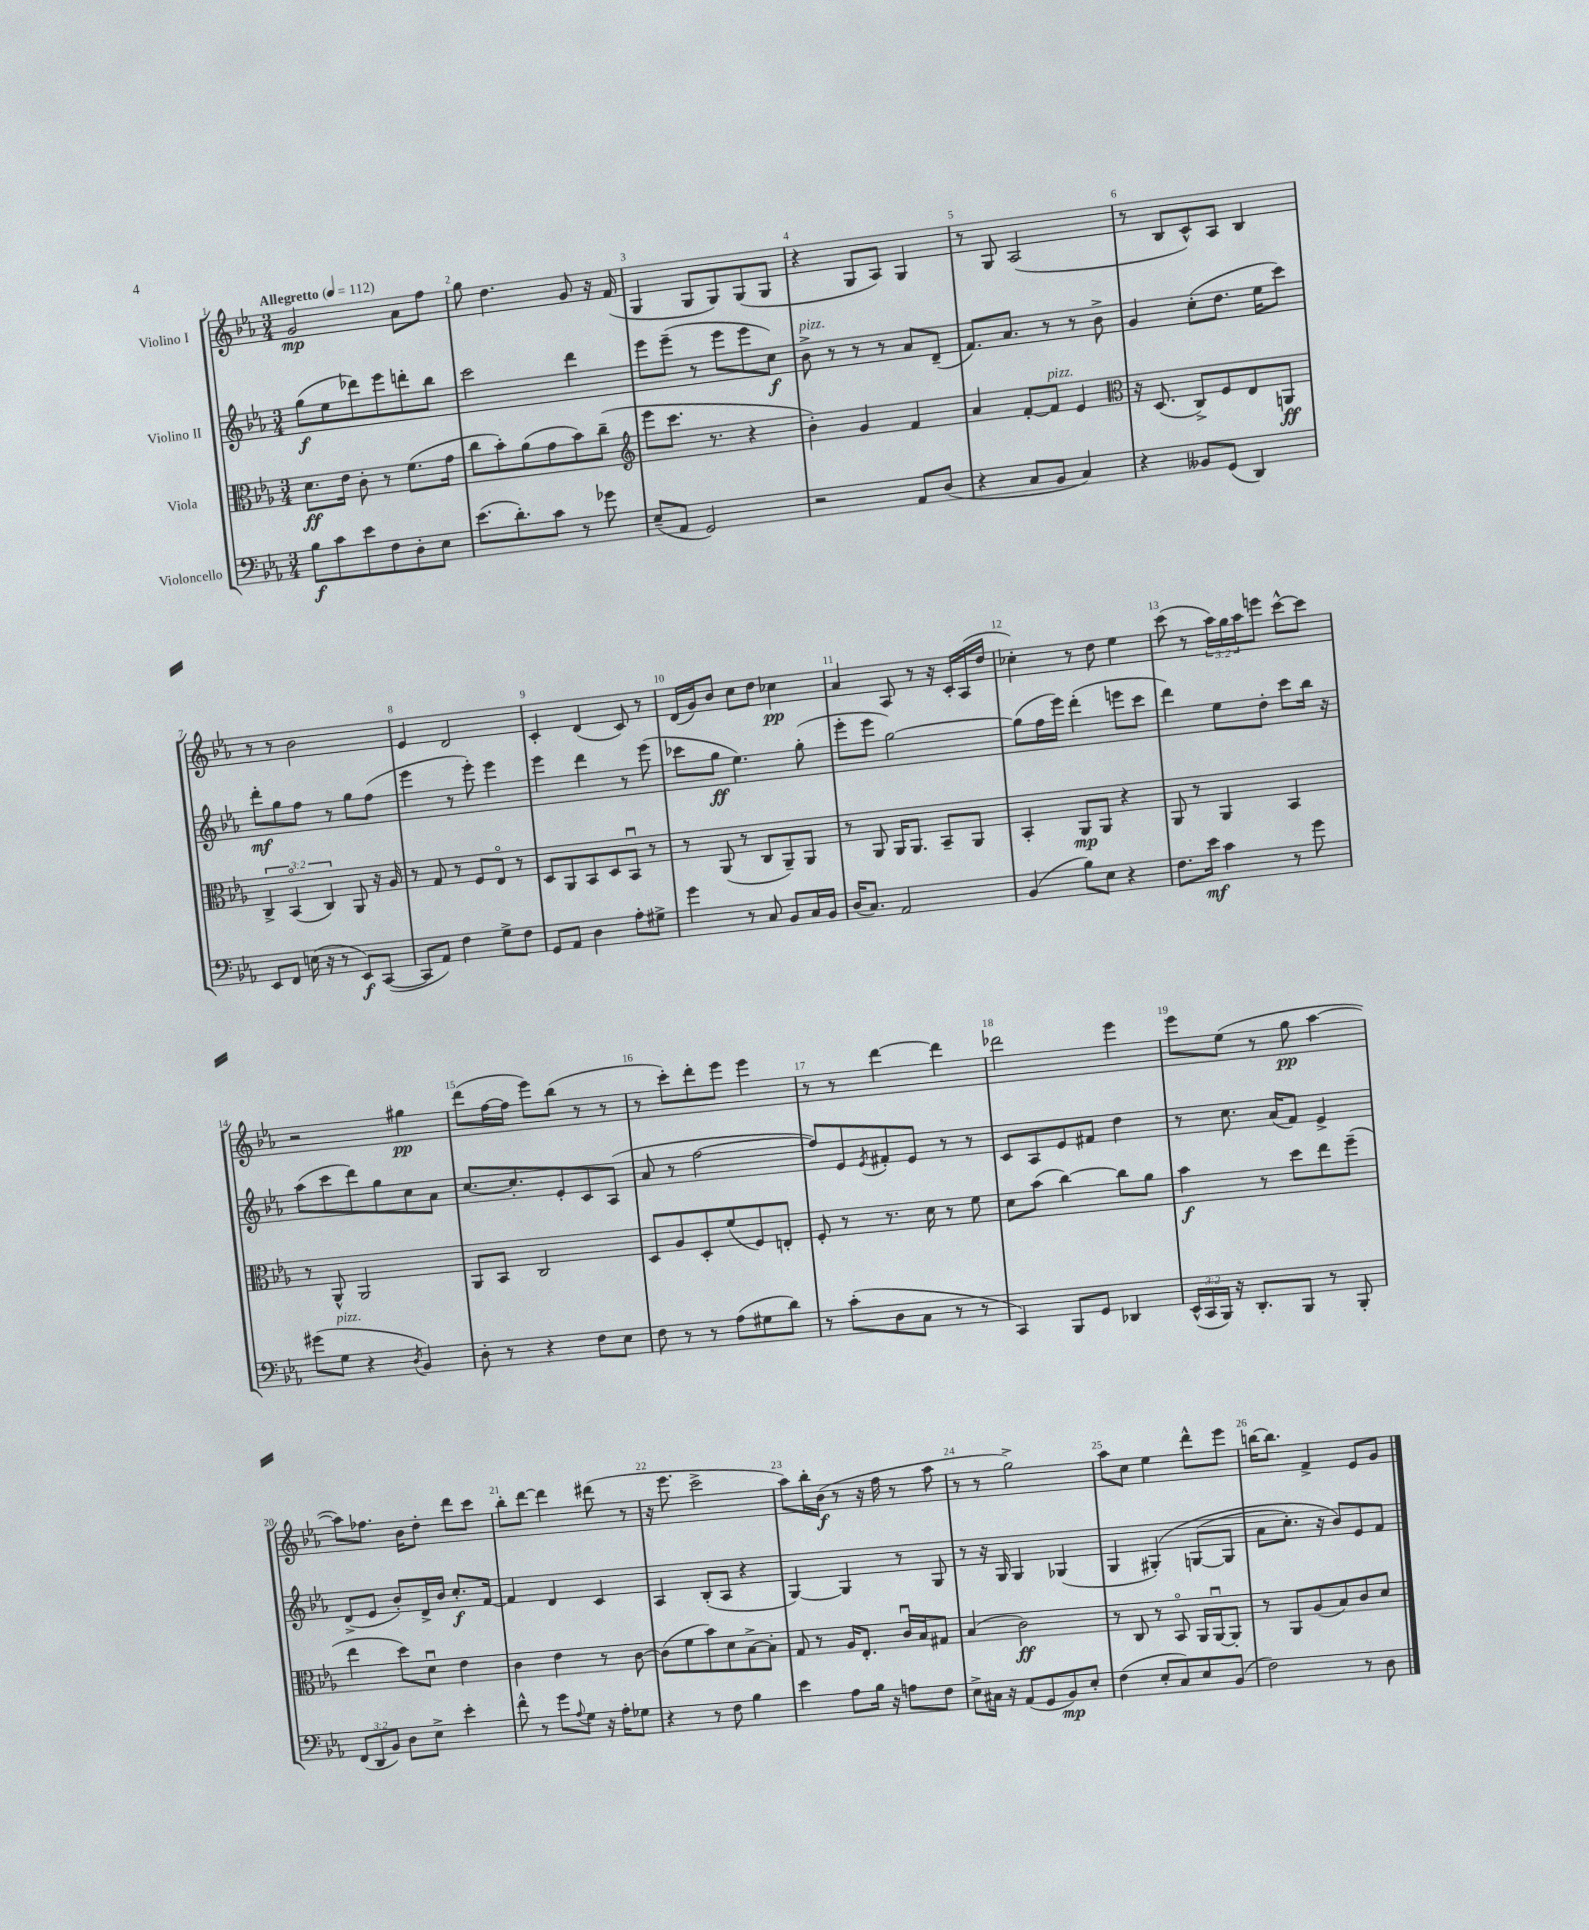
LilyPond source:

<<
\new StaffGroup <<
\new Staff = "s0" \with { instrumentName = "Violino I" } {
    \clef treble \key ees \major \numericTimeSignature \time 3/4 \override Staff.TupletNumber.text = #tuplet-number::calc-fraction-text \tempo "Allegretto" 4 = 112
    g'2\mp aes'8 f''8 |
    g''8 d''4. g'8 r16 f'16( |
    g4 g8 g8) g8( g8 |
    r4 g8 aes8) g4 |
    r8 g8 aes2( |
    r8 bes8 c'8-^) aes8 bes4 |
    r8 r8 bes'2 |
    ees'4 d'2 |
    c'4-. d'4( c'8) r8 |
    d'16( g'16) bes'8 c''8 d''8 ces''4\pp |
    aes'4 aes8 r8 r16 c'16-. aes16( d''16 |
    ces''4-.) r8 d''8 ees''4 |
    c'''8( r8 \tuplet 3/2 { aes''16) g''16 aes''16 } e'''8 c'''8~-^ c'''8 |
    r2 gis''4\pp |
    d'''8( f''16~ f''16 ees'''8) bes''8( r8 r8 |
    r8 c'''8-.) d'''8-. ees'''8 ees'''4 |
    r8 r8 d'''4~ d'''4 |
    des'''2 ees'''4 |
    ees'''8 ees''8( r8 g''8\pp aes''4~ |
    aes''8) fes''8. bes'16 d''8-. d'''8 c'''8 |
    bes''8-. d'''8~ d'''4 dis'''8( r8 |
    r16 ees'''8. c'''2-> |
    aes''8) bes''16-. bes'16\f( r8 r16 f''16 r8 aes''8 |
    r8 r8 g''2->) |
    aes''8 c''8 ees''4 d'''8-^ ees'''8 |
    b''16~ b''8. f'4-> ees'8 g'8 \bar "|." |
}
\new Staff = "s1" \with { instrumentName = "Violino II" } {
    \clef treble \key ees \major \numericTimeSignature \time 3/4
    g''8\f( ees''8 des'''8) ees'''8 d'''8-. bes''8 |
    c'''2 d'''4 |
    ees'''8 ees'''8--( r8 ees'''8 ees'''8 c''8\f) |
    bes'8->^\markup { \italic "pizz." } r8 r8 r8 aes'8 d'8--( |
    f'8.) aes'8. r8 r8 bes'8-> |
    g'4 c''8-.( d''8. ees''16 c'''8) |
    d'''8-.\mf g''8 f''8 r8 g''8 f''8( |
    ees'''4 r8 ees'''8-.) ees'''4 |
    ees'''4 d'''4 r8 ees'''8( |
    ces'''8 g''8\ff ees''4.) g''8-.( |
    ees'''8-. ees'''8 g''2~) |
    g''8( f''16 ees'''16) d'''4-.( e'''8 c'''8 |
    d'''4) ees''8 d''8-. c'''8 bes''16 r16 |
    aes''8( c'''8 d'''8) g''8 c''8 aes'8 |
    c''8.~ c''8.-. ees'8-. c'8 aes8( |
    aes'8 r8 f''2~ |
    f''8) ees'8 \acciaccatura { ees'8 } fis'8-. ees'8 r8 r8 |
    c'8 aes8 ees'8 fis'8 d''4 |
    r8 c''8. aes'16( f'8) ees'4-> |
    d'8->( ees'8 bes'8-.) d'16-> bes'16 c''8.-.\f f'16~ |
    f'4 d'4 c'4 |
    aes4 bes8-.( aes8 r4 |
    g4~) g4 r8 g8 |
    r8 r16 g16 g4 ges4( |
    g4 gis4-.)\( g8~( g8 |
    aes'8 c''8.-.) r16 bes'8\) ees'8 f'8 \bar "|." |
}
\new Staff = "s2" \with { instrumentName = "Viola" } {
    \clef alto \key ees \major \numericTimeSignature \time 3/4 \override Staff.TupletNumber.text = #tuplet-number::calc-fraction-text
    d'8.\ff ees'16 c'8-. r8 f'8.( g'16 |
    c''8 bes'8-.) aes'8( g'8 bes'8) c''8--( |
    \clef treble ees'''8 c'''8. r8. r4 |
    bes'4-.) g'4 f'4 |
    aes'4 f'8~-. f'8^\markup { \italic "pizz." } ees'4 |
    \clef alto r16 d8.( c8->) f8 ees8 a,8\ff |
    \tuplet 3/2 { c4-> bes,4\flageolet( c4) } aes,8 r16 aes16 |
    r8 g8 r8 f8 ees8\flageolet r8 |
    d8 aes,8 bes,8 d8 bes,8\downbow r8 |
    r8 aes,8( r8 c8 aes,8--) aes,8 |
    r8 aes,8 aes,16 aes,8. bes,8-- aes,8 |
    bes,4-. aes,8\mp aes,8 r4 |
    aes,8 r8 aes,4 bes,4 |
    r8 aes,8-^ aes,2 |
    aes,8 bes,8 c2 |
    d8 aes8 d8-. f'8( f8) e8-. |
    f8-. r8 r8. d'16 r8 f'8 |
    d'8 bes'8( c''4~) c''8 aes'8 |
    bes'4\f r8 d''8 ees''8 f''8--( |
    ees''4 d''8) d'8\downbow ees'4 |
    c'4 ees'4 r8 c'8~ |
    c'8( f'8 bes'8) d'8 bes8~-> bes8-. |
    g8 r8 aes16 ees8.-. c'16\downbow bes16 gis8 |
    bes4( c'2\ff) |
    r8 c8 r8 bes,8\flageolet aes,16 aes,16~\downbow aes,8-. |
    r8 aes,8 aes8( bes8) c'8 d'8 \bar "|." |
}
\new Staff = "s3" \with { instrumentName = "Violoncello" } {
    \clef bass \key ees \major \numericTimeSignature \time 3/4 \override Staff.TupletNumber.text = #tuplet-number::calc-fraction-text
    bes8\f c'8 ees'8 f8 d8-. ees8 |
    ees'8.( d'8.-.) c'8 r8 ges'8 |
    ees8--( aes,8 g,2) |
    r2 aes,8 d8( |
    r4 c8 bes,8 c4) |
    r4 beses,8 g,8( d,4) |
    ees,8 f,8 e16( r16 r8 ees,8\f) c,8~( |
    c,8 aes,8) f4 g8-> f8 |
    g,8 aes,8 d4 aes8-. gis8-> |
    g'4 r8 c8 bes,8 c16 bes,16 |
    d16( c8.) aes,2 |
    bes,4( bes8) ees8 r4 |
    f8. ees'16\mf c'4 r8 g'8 |
    gis'8( g8^\markup { \italic "pizz." } r4 \acciaccatura { d8 } bes,4) |
    d8-. r8 r4 f8 ees8 |
    f8 r8 r8 aes8( gis8 d'8) |
    r8 c'8-.( d8 c8 r8 r8 |
    c,4) bes,,8 g,8 des,4 |
    \tuplet 3/2 { ees,16-^( c,16 bes,,16) } r16 d,8.-. bes,,8 r8 bes,,8-. |
    \tuplet 3/2 { f,8( d,8 bes,8) } d8 ees8-> ees'4-. |
    f'8-^ r8 g'8 \appoggiatura { aes8 } g8 r16 aes16-. ges8 |
    r4 r8 f8 bes4 |
    ees'4 aes8 bes16 r16 a8 f8 |
    ees8-> cis16 r16 aes,8( g,8 bes,8\mp) ees8-. |
    f4( ees8-. c8) ees8 bes,8( |
    f2) r8 d8 \bar "|." |
}
>>
>>
\layout { \context { \Score \override BarNumber.break-visibility = ##(#f #t #t) barNumberVisibility = #all-bar-numbers-visible } }
